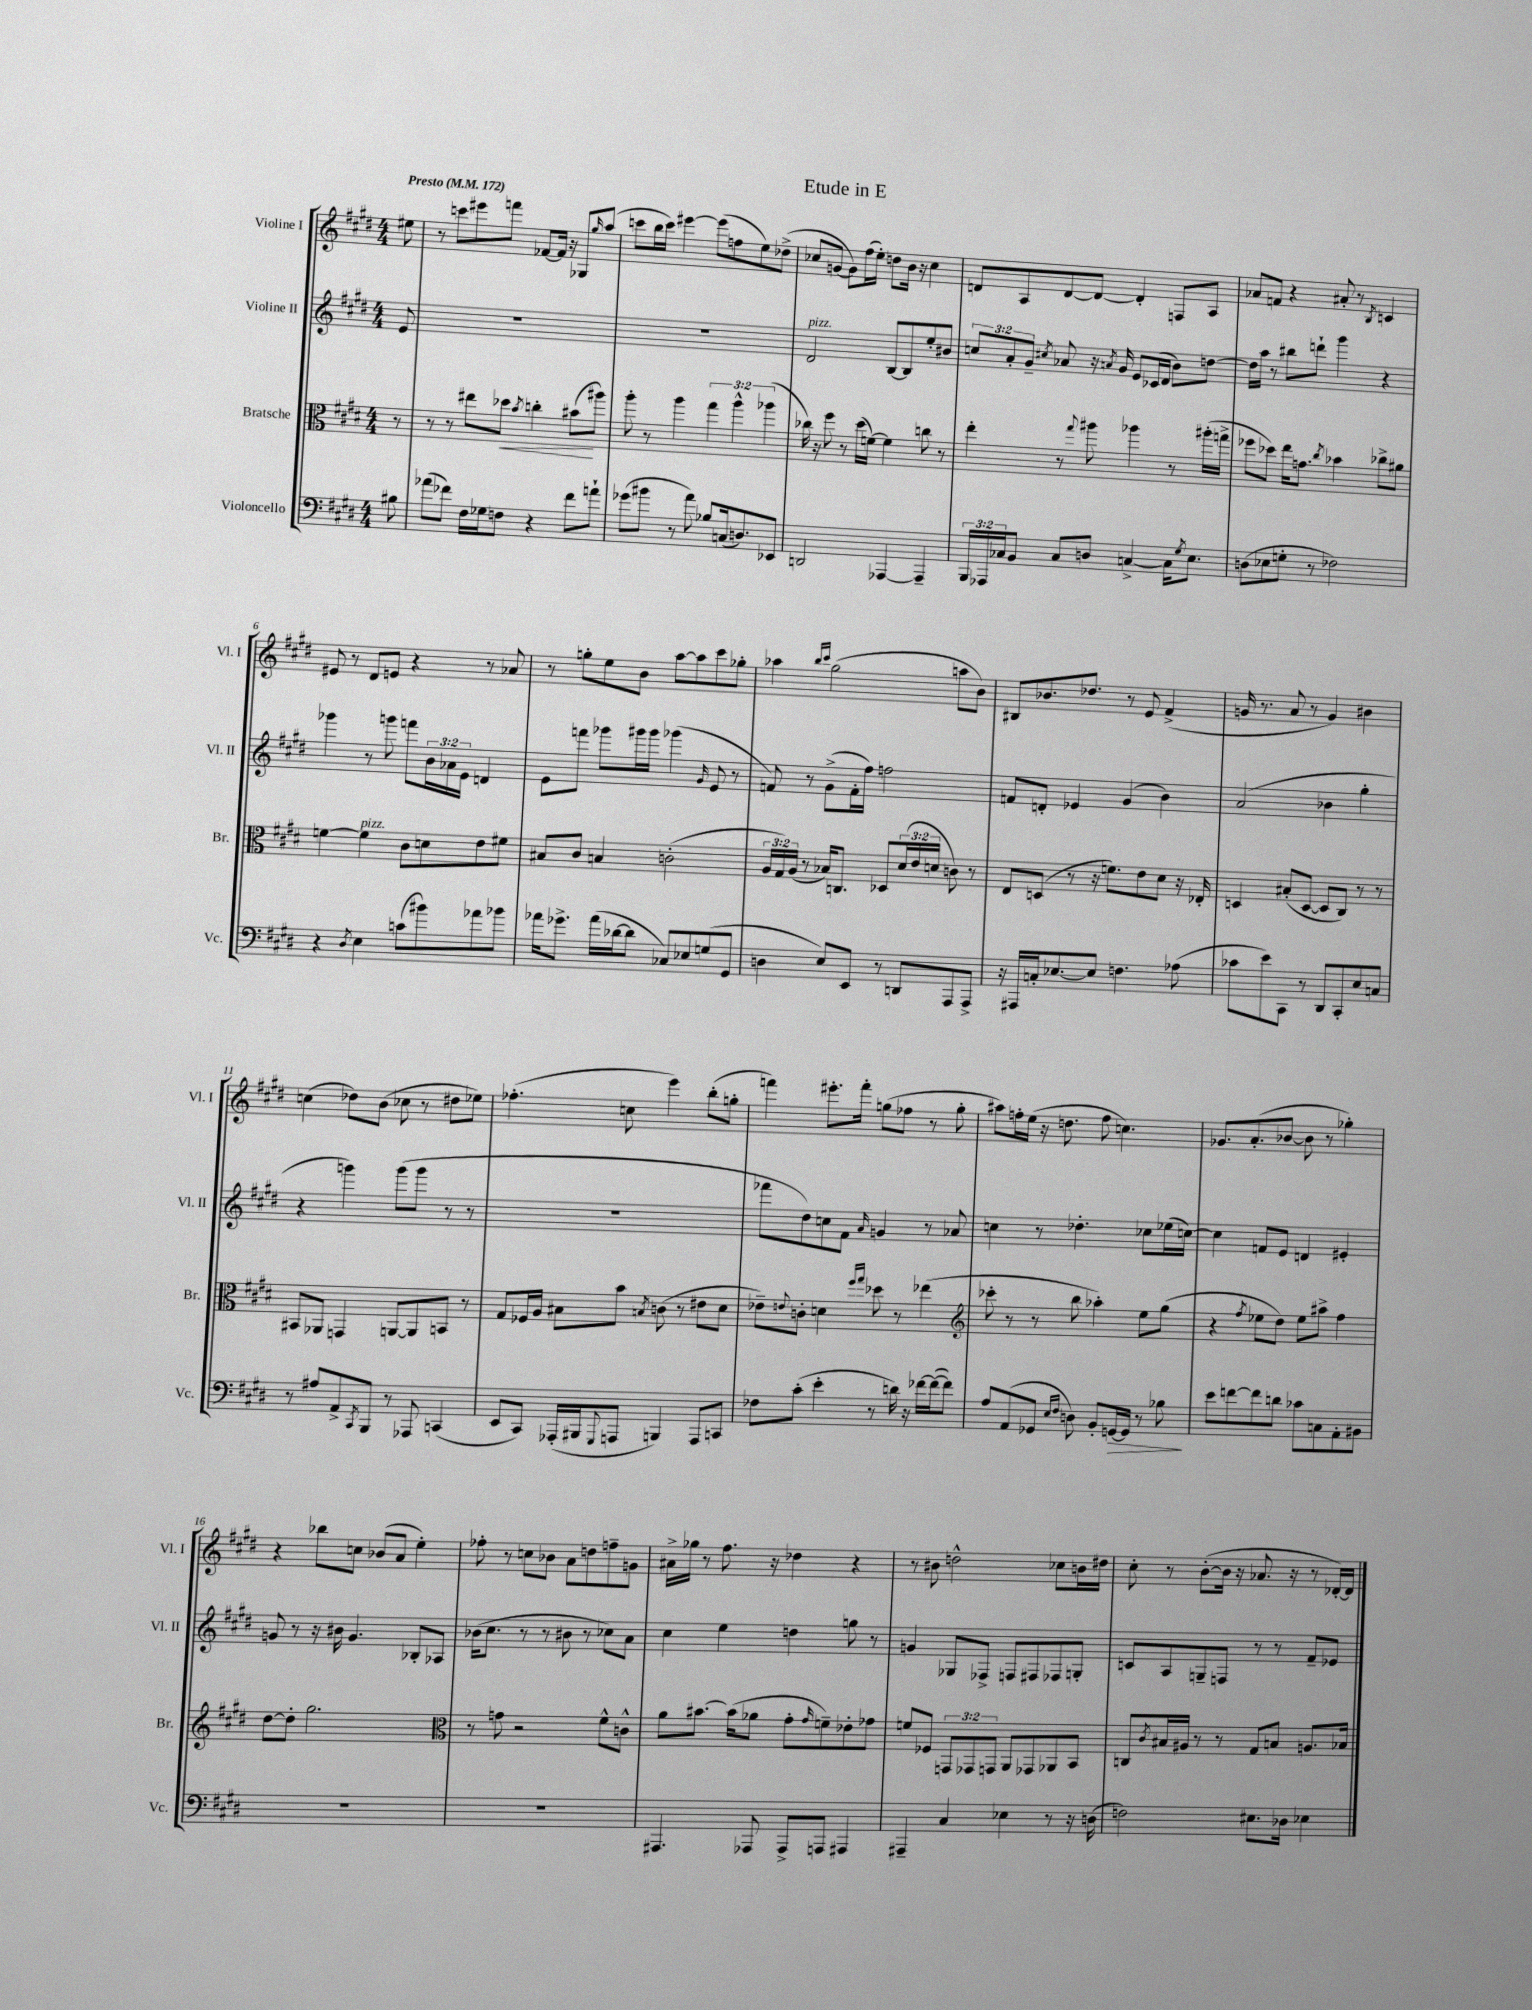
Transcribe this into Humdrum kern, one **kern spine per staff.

**kern	**kern	**kern	**kern
*staff4	*staff3	*staff2	*staff1
*clefF4	*clefC3	*clefG2	*clefG2
*k[f#c#g#d#]	*k[f#c#g#d#]	*k[f#c#g#d#]	*k[f#c#g#d#]
*M4/4	*M4/4	*M4/4	*M4/4
*MM172	*MM172	*MM172	*MM172
8B#\	8r	8e/	8ee#\
=	=	=	=
(8a-\L	8r	1r	8r
8f-\J)	8r	.	8ccc\L
16F#\LL	8ee#\L	.	8eee#\
16G-\J	.	.	.
8F\J	8dd-\J	.	8fff\J
.	8qb/	.	.
4r	4cc'\	.	[8f-/L
.	.	.	16f-/]Jk
.	.	.	16r
8f-\L	(8b#\L	.	8G-/L
.	.	.	16qqgg#/
8a`\J	8aa#\J)	.	(8aa/J
=	=	=	=
(8g-\L	8aa'\	1r	8ccc\L
8b#\J	8r	.	16bb\L
.	.	.	16ccc\JJ)
8r	4aa\	.	[4eee#\
8a\)	.	.	.
8B-/L	6gg#\	.	(8eee#\]L
(16C/k	.	.	8ff\
.	6aa^^\	.	.
8.D/)	.	.	.
.	.	.	8ee\)
.	(6aa-\	.	.
8EE-/J	.	.	(8dd-^\J
=	=	=	=
2DD/	16cc-\)	2d#/	8cc-/L
.	16r	.	.
.	8ff#\	.	[8g/J
.	8r	.	8g\]L)
.	(16dd#\LL	.	(16ff#\L
.	[16f\JJ)	.	16ee'\JJ)
[4AAA-/	4f\]	[8B/L	8dd\L
.	.	8B/]	16b\Jk
.	.	.	16r
4AAA-~/]	8cc\	8ee'/	4cc-\
.	8r	8b#/J	.
=	=	=	=
24BBB/LL	4ee'\	12cc/L	8d/L
24AAA-/	.	.	.
24C-/J	.	12a'/	.
8BB/J	.	.	8A/
.	.	12g#~/J	.
.	.	8qcc#/	.
8C-/L	8r	8a-/	[8d/
.	8qqgg#/	.	.
8D/J	8aa#\	16r	8d/_J
.	.	8qa/	.
.	.	16g#/	.
[4C^/	4aa-\	8e/L	4d'/]
.	.	(16c-/L	.
.	.	16d#/JJ	.
16C\]LK	8r	8b\L)	8F/L
8qG#/	.	.	.
8.E\J	.	.	.
.	(16aa#'\LL	[8dd\J	8A/J
.	16gg^\JJ	.	.
=	=	=	=
(8D\L	8ff-\L	16dd\]LL	8a-/L
.	.	16aa\JJ	.
8E-\	8dd-\J)	8r	8f/J
8G'\J	16ee\LK	8bb#\L	4r
.	8.g\J	.	.
8r	.	8ddd`\J	.
.	8qcc#/	.	.
2F-\)	4b-\	4ggg#\	8a#'/
.	.	.	8r
.	.	.	8qB/
.	8cc-^\L	4r	4c/
.	8a#\J	.	.
=	=	=	=
4r	[4f\	4ggg-\	8e#/
.	.	.	8r
8qD#/	.	.	.
4E\	4f\]	8r	8d#/L
.	.	8ggg\	8e/J
(8c\L	8c#\L	8fff\L	4r
8b#\)	8d\	24b\L	.
.	.	24a-\	.
.	.	24e\JJ	.
8a-\	8e\	4d/	8r
8b-\J	8f#\J	.	8a-/
=	=	=	=
16a-\LK	8B#/L	8e\L	8r
8.g-^\J	.	.	.
.	8c#/J	8fff\J	8gg'\L
(16a-\LL	4B/	8ggg-\L	8ee\
[16d-\J	.	.	.
8d-\]J	.	16ggg#\L	8b\J
.	.	16ggg#\JJ	.
8C-/L)	(2c'\	(4ggg-\	[8aa\L
8E-/	.	.	8aa\]
.	.	16qqg#/	.
(8G/	.	8e/	8ccc#\
8GG#/J	.	8r	8gg-'\J
=	=	=	=
4D\	24A/LL	8f/)	4aa-\
.	24G#/)	.	.
.	(24A/JJ	.	.
.	8r	8r	.
.	.	.	16qqbb/LL
.	.	.	16qqccc#/JJ
8E/L)	16B-/LK)	(8g#^\L	(2gg#\
.	8.C/J	.	.
8EE/J	.	16f'\L	.
.	.	16ff#\JJ)	.
8r	8D-/L	2ff\	.
8DD/L	(24d#/L	.	.
.	24e/	.	.
.	24d/JJ	.	.
8AAA/	8c\)	.	8aa\L
8AAA^/J	8r	.	8b\J)
=	=	=	=
16r	8E/L	8f/L	8B#/L
16AAA#/LL	.	.	.
16C'/J	(8D/J	8d'/J	8.b-/
[8.E-/	.	.	.
.	8r	4e-/	.
.	.	.	8.dd-/J
8E-/]J	16r	.	.
.	8.f\L)	.	.
4.F\	.	(4g#/	8r
.	8e\	.	8e/
.	8d#\J	4b\)	(4f#^/
(8A-\	16r	.	.
.	16E-'/	.	.
=	=	=	=
8c-\L	4D/	(2a/	16g/
.	.	.	8.r
8e\)	.	.	.
8CC#\J	(8B#'/L	.	8a/
8r	[8D/J	.	8r
8DD#/L	8D/]L	4b-\	4g/)
8CC#'/	8C#/J)	.	.
8E/	8r	4gg#'\	4b#\
8C/J	8r	.	.
=	=	=	=
8r	8BB#/L	4r	(4cc\
8A#/L	8AA-/J	.	.
8AA^/	4GG/	4ggg\)	8dd-\L)
8qCC#/	.	.	.
8BBB/J	.	.	(8b\J
8r	[8AA/L	(8ggg\L	8cc-\
8AAA-/	8AA/]	8ggg\J	8r
(4CC/	8BB/J	8r	8dd#\L
.	8r	8r	8ee-\J)
=	=	=	=
8EE/L	8G#/L	1r	(4.ff-'\
8CC#/J)	16F-/L	.	.
.	16A/JJ	.	.
(16AAA-'/LL	8B#\L	.	.
16BBB#/J	.	.	.
8qqGGG#/	.	.	.
8AAA/J	8b\J	.	8cc\
.	8qB/	.	.
4BBB/)	(8c\	.	4eee\)
.	8r	.	.
8AAA/L	8e#\L	.	(8bb'\L
8CC/J	8d#\J	.	8gg'\J
=	=	=	=
8F-\L	8e-~\L)	8fff-\L	4fff\)
.	8qqe/	.	.
(8c#'\J	8c'\J	8dd#\)	.
4e'\	4d\	8cc\	8.eee#'\L
.	.	8f#\J	.
.	.	.	16fff'\Jk
.	16qqff#/LL	.	.
.	16qqgg#/JJ	16qqa/	.
8r	8dd-\	4g/	(8gg\L
16d\)	8r	.	8ff-\J
16r	.	.	.
[16f-\LL	(4ee-\	8r	8r
(16f-\_J	.	.	.
8f-\]J)	.	8a-/	8gg'\
=	=	=	=
*	*clefG2	*	*
8A/L	8ccc-'\	4cc\	8aa#\L)
(8AA/	8r	.	16ff'\L
.	.	.	(16ee\JJ
8GG-/J	8r	8r	16r
.	.	.	8.dd\
16qqE/LL	.	.	.
16qqF#/JJ	.	.	.
8D\)	8bb\	4.dd-'\	.
8BB'/L	4aa-'\)	.	8ff\
[16GG/L	.	.	4.cc\)
16GG/]JJ	.	.	.
8r	8ee\L	8cc-\L	.
8B-\	(8gg#\J	(16ee-\L	.
.	.	[16cc\JJ)	.
=	=	=	=
8e\L	4r	4cc\]	8.g-/L
[8f\	.	.	.
.	.	.	(8.a'/
.	8qff#/	.	.
8f\]	8ee-\L	8f/L	.
8d\J	8dd#\J)	8e/J	[8b-/J
8c-\L	8ee-\L	4d/	8b-\]
8C\	8aa#^\J	.	8r
8AA'\	4ff#\	4e#'/	4gg-'\)
8BB#\J	.	.	.
=	=	=	=
1r	[8dd#\L	8g/	4r
.	8dd#'\]J	8r	.
.	2.gg#\	16r	8bb-\L
.	.	16b#\	.
.	.	4.g/	8cc\J
.	.	.	(8b-/L
.	.	.	8a/J
.	.	8B-'/L	4ee'\)
.	.	8A-/J	.
=	=	=	=
*	*clefC3	*	*
1r	8r	(16b-\LK	8ff-'\
.	.	8.cc#\J	.
.	8g\	.	8r
.	2r	8r	8cc\L
.	.	8r	8b-\J
.	.	8b#\	8a\L
.	.	8r	8dd\
.	8f#^^\L	8cc-\L)	8ff~\
.	8c^^\J	8a\J	8g\J
=	=	=	=
4.AAA#/	8a\L	4cc#\	16a#^\LL
.	.	.	16gg-\JJ
.	[8.b#\J	.	8r
.	.	4ee\	8.ff#\
.	(16b#\]LK	.	.
8AAA-/	8a-\J	.	.
.	.	.	16r
8AAA-^/L	8g#'\L	4dd\	4dd-\
.	16qqg#/	.	.
8AAA/J	8f~\)	.	.
4AAA#/	8e-'\	8gg\	4r
.	8g-\J	8r	.
=	=	=	=
4AAA#~/	8f/L	4g/	8r
.	8F-/J	.	8b#\
4C#/	12GG/L	8G-/L	2dd^^\
.	12GG-/	.	.
.	.	8F-^/J	.
.	12GG/J	.	.
4E-\	8AA/L	8F/L	.
.	8GG-/	8F#/	.
8r	8AA-/	8F-/	8cc-\L
16r	8BB/J	8G'/J	16b\L
(16D\	.	.	16dd#\JJ
=	=	=	=
2F\)	8C/L	8c/L	8cc#'\
.	8qc#/	.	.
.	16B#/L	8A/	8r
.	16A#/JJ	.	.
.	8r	8G~/	([8b'\L
.	8r	8F/J	16b\]Jk
.	.	.	16r
8.E#\L	8G#/L	8r	8.a-/
.	8B/J	8r	.
16D-\Jk	.	.	16r
4E-\	8.A/L	8f#~/L	8r
.	.	8e-/J	[16d-'/LL)
.	16B-/Jk	.	16d-/]JJ
==	==	==	==
*-	*-	*-	*-
